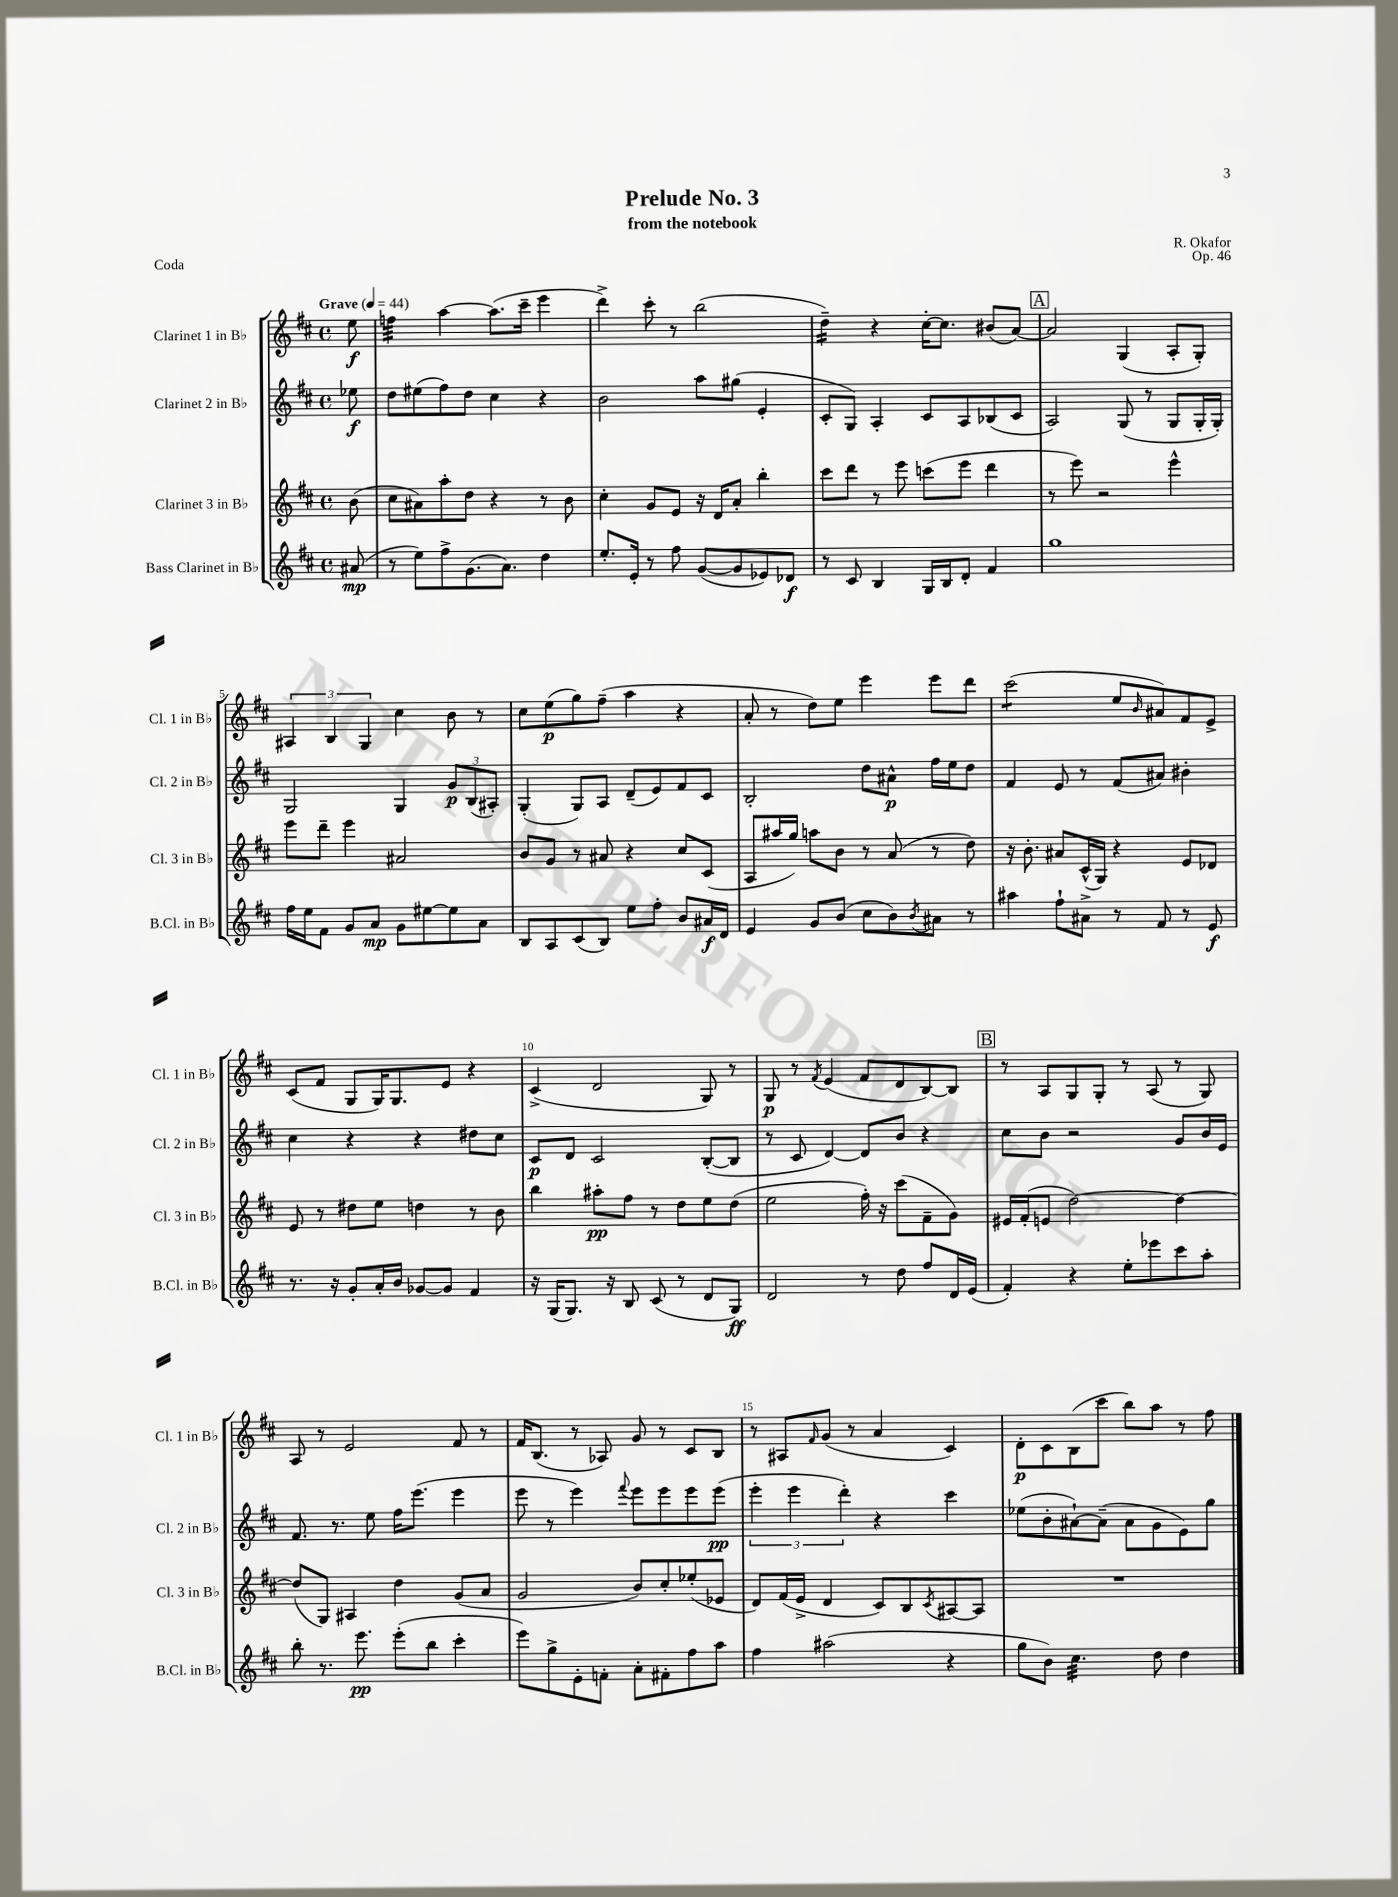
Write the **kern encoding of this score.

**kern	**kern	**kern	**kern
*staff4	*staff3	*staff2	*staff1
*clefG2	*clefG2	*clefG2	*clefG2
*k[f#c#]	*k[f#c#]	*k[f#c#]	*k[f#c#]
*M4/4	*M4/4	*M4/4	*M4/4
*met(c)	*met(c)	*met(c)	*met(c)
*MM44	*MM44	*MM44	*MM44
(8a#/	(8b\	8ee-\	8ee\
=	=	=	=
8r	8cc#\L	8dd\L	4ff\
8ee\L)	8a#\)	(8ee#\	.
8ff#^\	8aa'\	8ff#\)	[4aa\
(8.g\	8dd\J	8dd\J	.
.	4r	4cc#\	(8.aa\]L
8.a\J)	.	.	.
.	.	.	16ccc#~\Jk
4dd\	8r	4r	4eee\
.	8b\	.	.
=	=	=	=
8.ee'/L	4cc#'\	2b\	4ddd^\)
16e'/Jk	.	.	.
8r	8g/L	.	8ccc#'\
8ff#\	8e/J	.	8r
([8g/L	16r	8aa\L	(2bb\
.	16d/LK	.	.
8g/]	8a'/J	(8gg#\J	.
8e-/)	4bb'\	4e'/	.
8d-/J	.	.	.
=	=	=	=
8r	8ccc#\L	8c#'/L	4dd~\)
8c#/	8ddd\J	8G/J)	.
4B/	8r	4A'/	4r
.	8eee\	.	.
16G/LL	(8ccc\L	8c#/L	[16cc#'\LK
16B/J	.	.	8.cc#\]J
8d'/J	8eee\J	8A/	.
4f#/	4ddd\	(8B-/	(8b#/L
.	.	8c#/J	[8a/J)
=	=	=	=
1gg	8r	2A/)	2a/]
.	8eee\)	.	.
.	2r	.	.
.	.	(8G/	(4G/
.	.	8r	.
.	4eee^^\	8G/L	8A'/L
.	.	16G'/L	8G'/J)
.	.	16G'/JJ)	.
=	=	=	=
16ff#\LL	8eee\L	2G/	6A#/
16ee\J	.	.	.
8f#\J	8ddd~\J	.	.
.	.	.	6B/
8g/L	4eee\	.	.
.	.	.	6G/
8a/J	.	.	.
8g\L	2a#/	4G/	4cc#\
[8ee#\	.	.	.
8ee#\]	.	12g/L	8b\
.	.	(12B/	.
8a\J	.	.	8r
.	.	12A#'/J)	.
=	=	=	=
8B/L	8b/L	(4G'/	8cc#\L
8A/	8g/J	.	(8ee\
(8c#/	8r	8G/L)	8gg\)
8B/J)	8a#/	8A/J	(8ff#~\J
8ee\L	4r	(8d~/L	4aa\
8ff#'\J	.	8e/)	.
8b/L	8cc#/L	8f#/	4r
16a#/L	(8c#/J	8c#/J	.
16d/JJ	.	.	.
=	=	=	=
4e/	8A/L	2B'/	8a'/
.	16aa#/L	.	8r
.	16gg/JJ)	.	.
8g/L	8aa\L	.	8dd\L)
(8b/J	8b\J	.	8ee\J
8cc#\L	8r	8dd\L	4eee\
8b\)	(8a/	8a#^^\J	.
8qb/	.	.	.
8a#\J	8r	16ff#\LL	8eee\L
.	.	16ee\J	.
8r	8dd\)	8dd\J	8ddd\J
=	=	=	=
4aa#\	16r	4f#/	(2ccc#\
.	8.b'\	.	.
8ff#`\L	8a#/L	8e/	.
8a#^\J	(16c#^^/L	8r	.
.	16G/JJ)	.	.
8r	4r	(8f#/L	8ee/L
.	.	.	16qqb/
8f#/	.	8a#/J)	8a#/)
8r	8e/L	4b#'\	8f#/
8e/	8d-/J	.	8e^/J
=	=	=	=
8.r	8e/	4cc#\	(8c#/L
.	8r	.	8f#/J
16r	.	.	.
8g'/L	8dd#\L	4r	8G/L
16a'/L	8ee\J	.	16G/K)
16b/JJ	.	.	8.G/
[8g-/L	4dd\	4r	.
8g-/]J	.	.	8e/J
4f#/	8r	8dd#\L	4r
.	8b\	8cc#\J	.
=	=	=	=
16r	4bb\	8c#/L	(4c#^/
(16G/LK	.	.	.
8.G/J)	.	8d/J	.
.	8aa#'\L	2c#/	2d/
16r	.	.	.
8B/	8ff#\J	.	.
(8c#/	8r	.	.
8r	8dd\L	.	.
8d/L	8ee\	([8B'/L	8G/)
8G/J)	(8dd\J	8B/]J	8r
=	=	=	=
2d/	2ee\	8r	8G/
.	.	8c#/	8r
.	.	.	8qf#/
.	.	[4d/)	(4e/
8r	16ff#'\)	8d/]L	8f#/L
.	16r	.	.
8dd\	(8ccc#\L	8b/J	8d/
8ff#/L	8f#~\	4r	[8B/)
16d/L	8g\J)	.	8B/]J
(16e/JJ	.	.	.
=	=	=	=
4f#'/)	16e#/LL	8cc#\L	8r
.	(16f#'/J	.	.
.	8e/J	8b\J	8A/L
4r	[2dd\)	2r	8G/
.	.	.	8G'/J
8ee'\L	.	.	8r
8eee-\	.	.	(8A/
8ccc#\	4dd\_	8g/L	8r
8aa'\J	.	16b/L	8G/)
.	.	16e/JJ	.
=	=	=	=
8bb'\	(8dd/]L	8.f#/	8A/
8.r	8G/J)	.	8r
.	.	8.r	.
.	4A#/	.	2e/
8.eee\	.	.	.
.	.	8ee\	.
(8eee'\L	4dd\	16ff#\LK	.
.	.	(8.eee\J	.
8bb\J	.	.	.
4ccc#'\	(8g/L	4eee\	8f#/
.	8a/J	.	8r
=	=	=	=
8eee\L)	2g/	8eee\	16f#/LK
.	.	.	(8.B/J
8gg^\	.	8r	.
8e'\	.	4eee\)	8r
8f'\J	.	.	8A-/)
.	.	8qqfff#/	.
8a'\L	8b/L)	8eee\L	8g/
8f#'\	8cc#'/	8eee\	8r
8ff#\	(8ee-'/	8eee\	8c#/L
8aa\J	8e-/J	(8eee\J	8B/J
=	=	=	=
4ff#\	8d/L)	6eee'\	8r
.	(16f#/L	.	8A#/L
.	.	6eee\	.
.	16e^/JJ	.	.
.	.	.	16qqf#/
(2aa#\	4d/	.	(8g/J
.	.	6ddd'\)	.
.	.	.	8r
.	8c#/L)	4r	4a/
.	8B/	.	.
.	8qc#/	.	.
4r	[8A#/	4ccc#\	4c#/)
.	8A#/]J	.	.
=	=	=	=
8gg\L	1r	(8ee-\L	8d'\L
8b\J)	.	8b'\	8c#\
4.cc#\	.	[8a#`\)	(8B\
.	.	(8a#~\]J	8ccc#\J
.	.	8a#\L	8bb\L)
8dd\	.	8g\	8aa\J
4dd\	.	8e\)	8r
.	.	8gg\J	8ff#\
==	==	==	==
*-	*-	*-	*-
